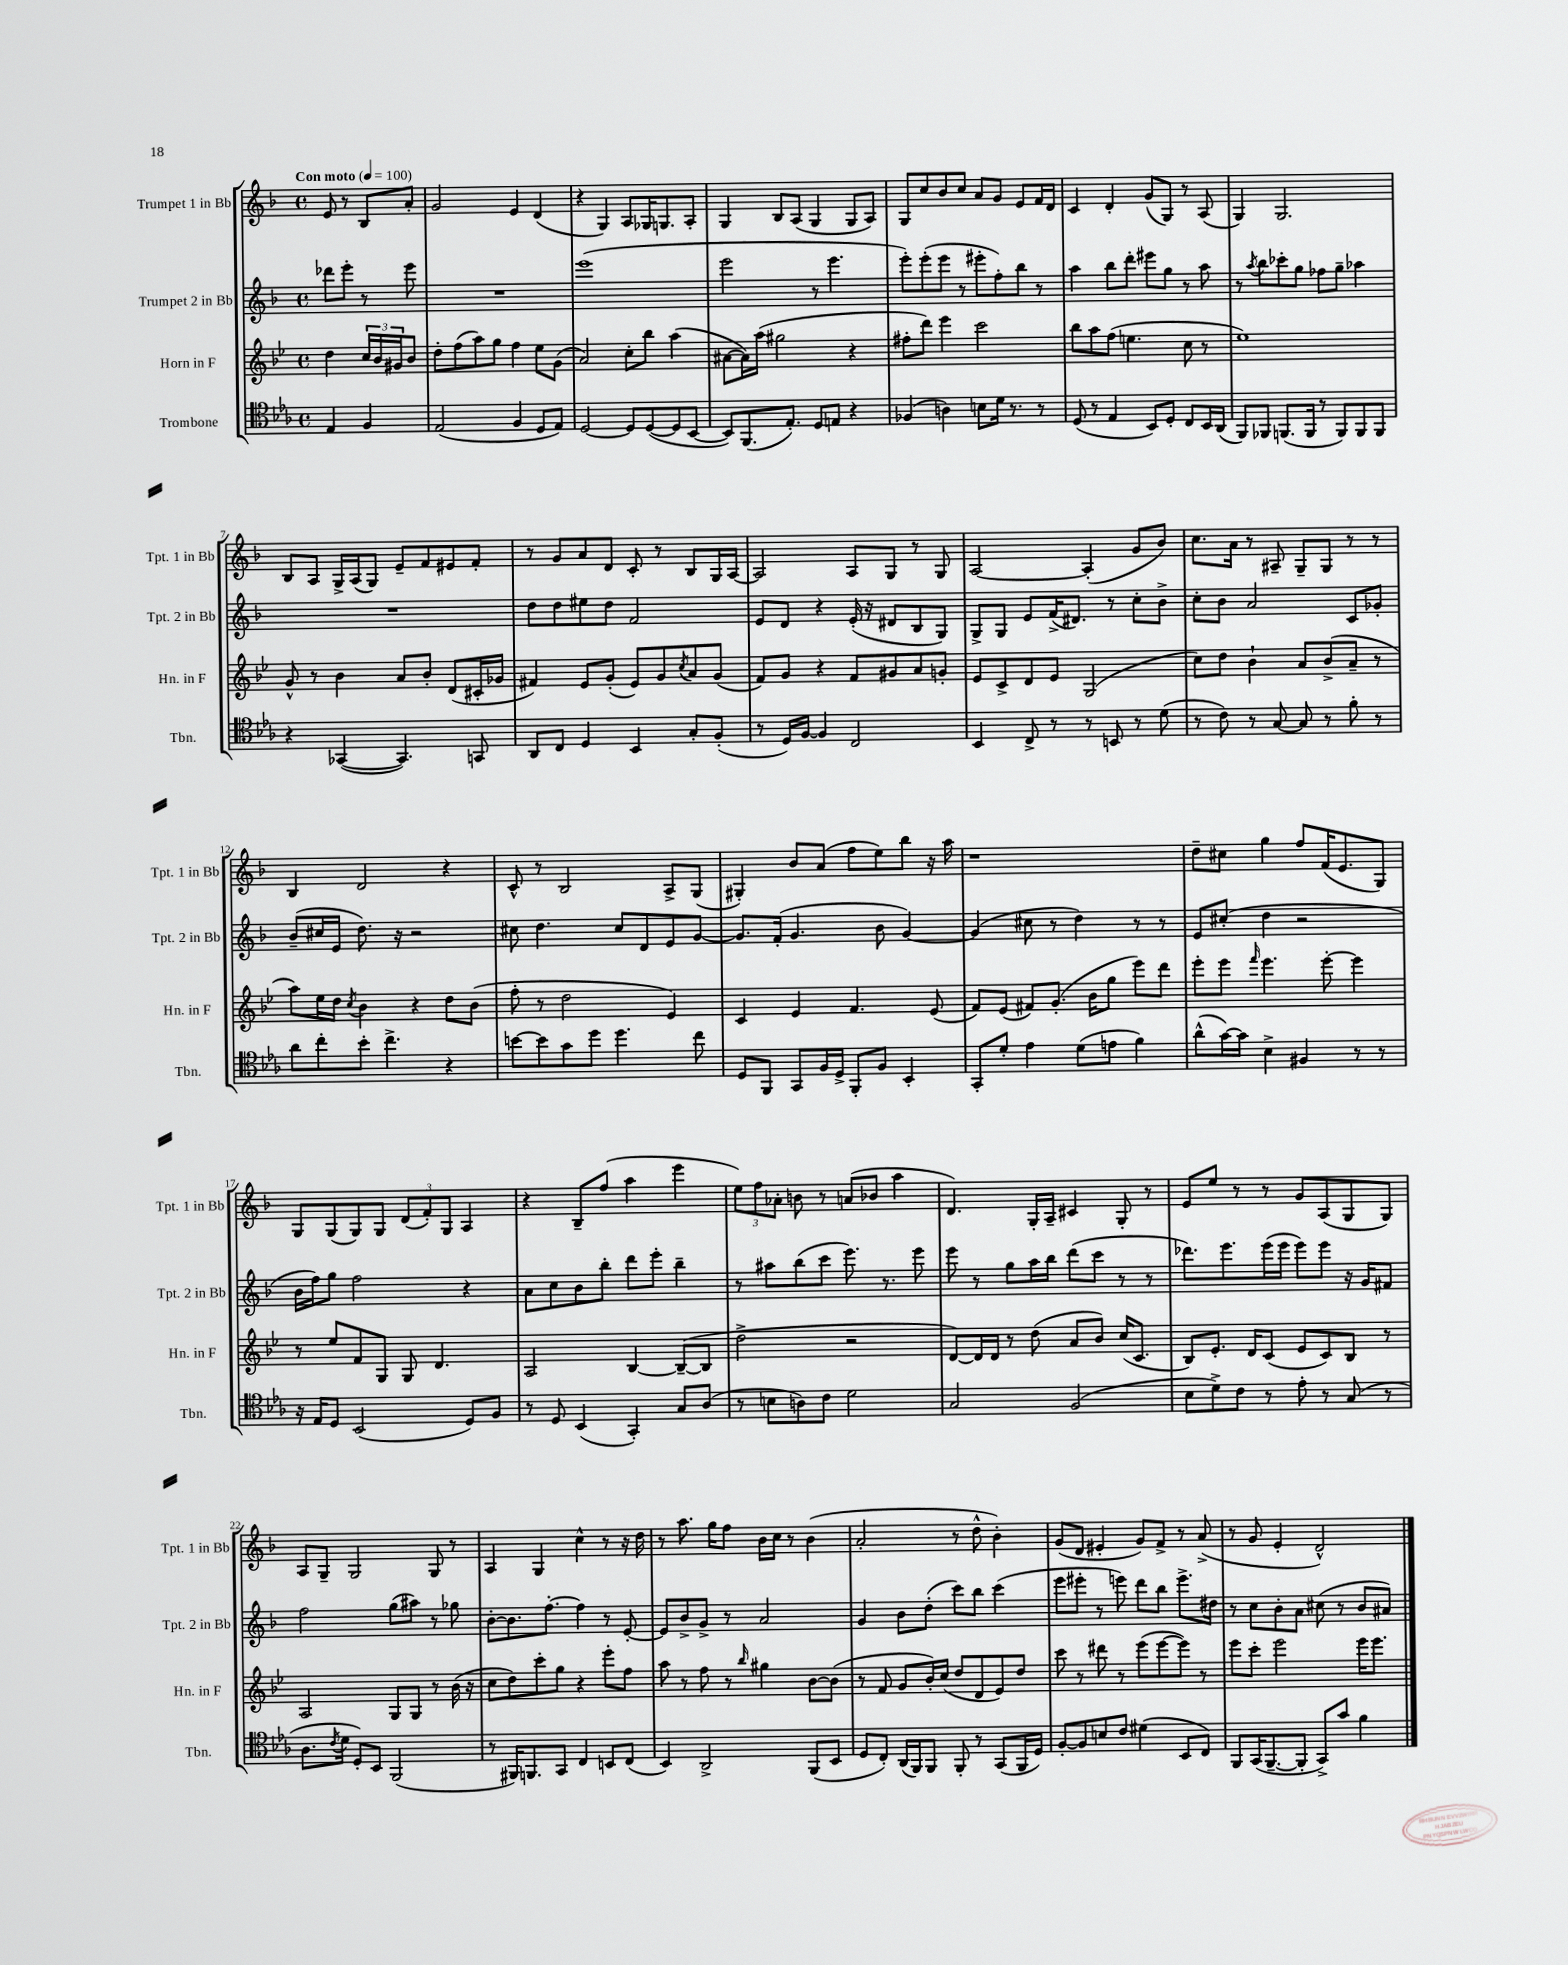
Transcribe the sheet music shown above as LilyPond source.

<<
\new StaffGroup <<
\new Staff = "s0" \with { instrumentName = "Trumpet 1 in Bb" shortInstrumentName = "Tpt. 1 in Bb" } {
    \clef treble \key f \major \defaultTimeSignature \time 4/4 \partial 2 \tempo "Con moto" 4 = 100
    e'8 r8 bes8 a'8-. |
    g'2 e'4 d'4( |
    r4 g4) a8 ges16 g8. a8-. |
    g4 bes8 a8( g4 g8 a8) |
    g8 c''8 bes'8 c''8 a'8 g'8 e'8 f'16 d'16 |
    c'4 d'4-. g'8( g8) r8 a8( |
    g4) g2. |
    bes8 a8 g16-> a16( g8) e'8-- f'8 eis'8 f'8-. |
    r8 g'8 a'8 d'8 c'8-. r8 bes8 g16 a16~ |
    a2 a8 g8 r8 g8 |
    a2~ a4-.( g'8 bes'8) |
    c''8. a'16 r8 ais8-- g8-- g8 r8 r8 |
    bes4 d'2 r4 |
    c'8-^ r8 bes2 a8-> g8( |
    gis4-.) bes'8 a'8( f''8 e''8) bes''8 r16 a''16 |
    r1 |
    d''8-- cis''8 g''4 f''8 f'16( e'8. g8) |
    g8 g8( g8) g8 \tuplet 3/2 { d'8( f'8-.) g8 } a4 |
    r4 bes8-- f''8( a''4 e'''4 |
    \tuplet 3/2 { e''8) f''8 aes'8-. } b'8 r8 a'8( bes'8 a''4 |
    d'4.) g16-. a16-- cis'4 g8-. r8 |
    e'8 e''8 r8 r8 g'8 a8( g8 g8) |
    a8 g8-- g2 g8 r8 |
    a4 g4 c''4-^ r8 r16 d''16 |
    r8 a''8. g''16 f''8 bes'16 c''16 r8 bes'4( |
    a'2-. r8 d''8-^ bes'4-.) |
    g'8( d'8 eis'4-. g'8) f'8-> r8 a'8->( |
    r8 g'8 e'4-. d'2-^) \bar "|." |
}
\new Staff = "s1" \with { instrumentName = "Trumpet 2 in Bb" shortInstrumentName = "Tpt. 2 in Bb" } {
    \clef treble \key f \major \defaultTimeSignature \time 4/4 \partial 2
    des'''8 e'''8-. r8 e'''8 |
    R1 |
    e'''1( |
    e'''2 r8 e'''4. |
    e'''8-.) e'''8-.( e'''8 r8 eis'''8-. f''8-.) bes''8 r8 |
    a''4 bes''8 d'''8-. eis'''8 g''8 r8 a''8 |
    r8 \acciaccatura { a''8 } bes''8 ces'''8-. g''8 fes''8 g''8-- aes''4 |
    R1 |
    d''8 d''8 eis''8 d''8 f'2 |
    e'8 d'8 r4 e'16-.( r16 dis'8 bes8 g8) |
    g8-> g8 e'8 f'16->( dis'8.) r8 c''8-. bes'8-> |
    c''8-. bes'8 a'2 c'8 ges'8-. |
    bes'8--( cis''16 e'16 d''8.) r16 r2 |
    cis''8 d''4. cis''8 d'8 e'8 g'8~ |
    g'8. f'16-.( g'4. bes'8 g'4~) |
    g'4( cis''8 r8 d''4) r8 r8 |
    e'8 cis''8-.( d''4 r2 |
    bes'16 f''16) g''8 f''2 r4 |
    a'8 c''8 bes'8 bes''8-. d'''8 e'''8-. bes''4-- |
    r8 ais''8 bes''8( c'''8 e'''8.) r8. e'''8 |
    e'''8 r8 g''8 a''16 bes''16 d'''8( c'''8 r8 r8 |
    des'''8.) e'''8. e'''16( e'''16 e'''8) e'''8 r16 g'16 fis'8 |
    f''2 g''8( ais''8) r8 ges''8 |
    bes'8~-. bes'8. f''8.~-. f''4 r8 e'8~-. |
    e'8 bes'8-> g'8-> r8 a'2 |
    g'4 bes'8 d''8-.( c'''8) bes''8 c'''4( |
    e'''8 eis'''8-. r8 e'''8) d'''8 bes''8 e'''8.-> dis''16 |
    r8 c''8 bes'8-. a'8 cis''8( r8 bes'8 ais'8) \bar "|." |
}
\new Staff = "s2" \with { instrumentName = "Horn in F" shortInstrumentName = "Hn. in F" } {
    \clef treble \key bes \major \defaultTimeSignature \time 4/4 \partial 2
    d''4 \tuplet 3/2 { c''16 bes'16 gis'16 } bes'8 |
    d''8-. f''8( a''8) g''8 f''4 ees''8 g'8( |
    a'2) c''8-. bes''8 a''4( |
    ais'8~ ais'16) a''16( gis''2 r4 |
    fis''8-. d'''8) ees'''4 c'''2 |
    bes''8 a''8 f''8( e''4. c''8 r8 |
    ees''1) |
    g'8-^ r8 bes'4 a'8 bes'8-. d'8( cis'16-. ges'16 |
    fis'4) ees'8 g'8-.( ees'8) g'8 \acciaccatura { c''8 } a'8 g'8( |
    f'8) g'8 r4 f'8 gis'8 a'8 g'8-. |
    ees'8 c'8-> d'8 ees'8 g2( |
    c''8) d''8 bes'4-! a'8 bes'8->( a'8-- r8 |
    a''8) ees''16 d''16 \acciaccatura { c''8 } bes'4 r4 d''8 bes'8( |
    f''8-. r8 d''2 ees'4) |
    c'4 ees'4 f'4. ees'8( |
    f'8) ees'8( fis'8) g'8.-.( bes'16 g''8 ees'''8) d'''8 |
    ees'''8-. ees'''8 \grace { f'''16 } ees'''4. ees'''8~-. ees'''4 |
    r8 ees''8 f'8 g8 g8 d'4. |
    a2 bes4~ bes8~--( bes8 |
    d''2-> r2 |
    d'8~) d'16 d'16 r8 d''8( a'8 bes'8) c''16( c'8. |
    bes8) ees'8.-. d'16 c'8( ees'8 c'8) bes8 r8 |
    a2 g8 g8 r8 bes'16( r16 |
    c''8 d''8) c'''8-. g''8 r4 ees'''8-. f''8 |
    a''8 r8 f''8 r8 \grace { bes''16 } gis''4 bes'8~ bes'8( |
    r8 f'8 g'8 bes'16-.) c''16( d''8 d'8 ees'8) d''8 |
    c'''8 r8 dis'''8 r8 ees'''8( ees'''8~ ees'''8) r8 |
    ees'''8 c'''8-. ees'''2 ees'''16 ees'''8. \bar "|." |
}
\new Staff = "s3" \with { instrumentName = "Trombone" shortInstrumentName = "Tbn." } {
    \clef tenor \key ees \major \defaultTimeSignature \time 4/4 \partial 2
    ees4 f4 |
    ees2( f4 d8 ees8) |
    d2~ d8 d8~( d8 bes,8~ |
    bes,8) f,8.( ees8.-.) d8 e8 r4 |
    fes4( a4) b8 d'16 r8. r8 |
    d8( r8 ees4 bes,8) d8-. c8 bes,16 aes,16( |
    f,8) fes,8 f,8.( f,16 r8 f,8) f,8 f,8 |
    r4 ges,4~( ges,4.) g,8 |
    aes,8 c8 d4 bes,4 g8-. f8-.( |
    r8 d16) f16~ f4 c2 |
    bes,4 c8-> r8 r8 b,8 r8 d'8( |
    r8 c'8) r8 g8~ g8 r8 f'8-. r8 |
    aes'8 c''8-. bes'8-. c''4.-> r4 |
    b'8~ b'8 g'8 d''8 d''4. c''8 |
    d8 f,8 g,8 f16 d16-> f,8-. f8 bes,4-. |
    g,8-. d'8-. ees'4 d'8( e'8 f'4) |
    aes'8-^( g'16~) g'16 bes4-> fis4 r8 r8 |
    r16 ees16 d8 bes,2( d8) f8 |
    r8 d8 bes,4( g,4-.) g8 aes8( |
    r8 b8 a8) c'8 d'2 |
    g2 f2( |
    bes8 d'8->) c'8 r8 ees'8-. r8 g8( r8 |
    aes8. \acciaccatura { c'8 } d'16 d8-.) bes,8 f,2( |
    r8 fis,16) f,8. g,8 c4 b,8 c8( |
    bes,4) aes,2-> f,8( bes,8 |
    d8 c8-.) aes,16( f,16) f,8 f,8-. r8 g,8( f,16 d16) |
    f8~-. f8 b8 c'8 dis'4( bes,8 c8) |
    f,8 g,16( f,8.~-- f,8-. g,8->) g'8 f'4 \bar "|." |
}
>>
>>
